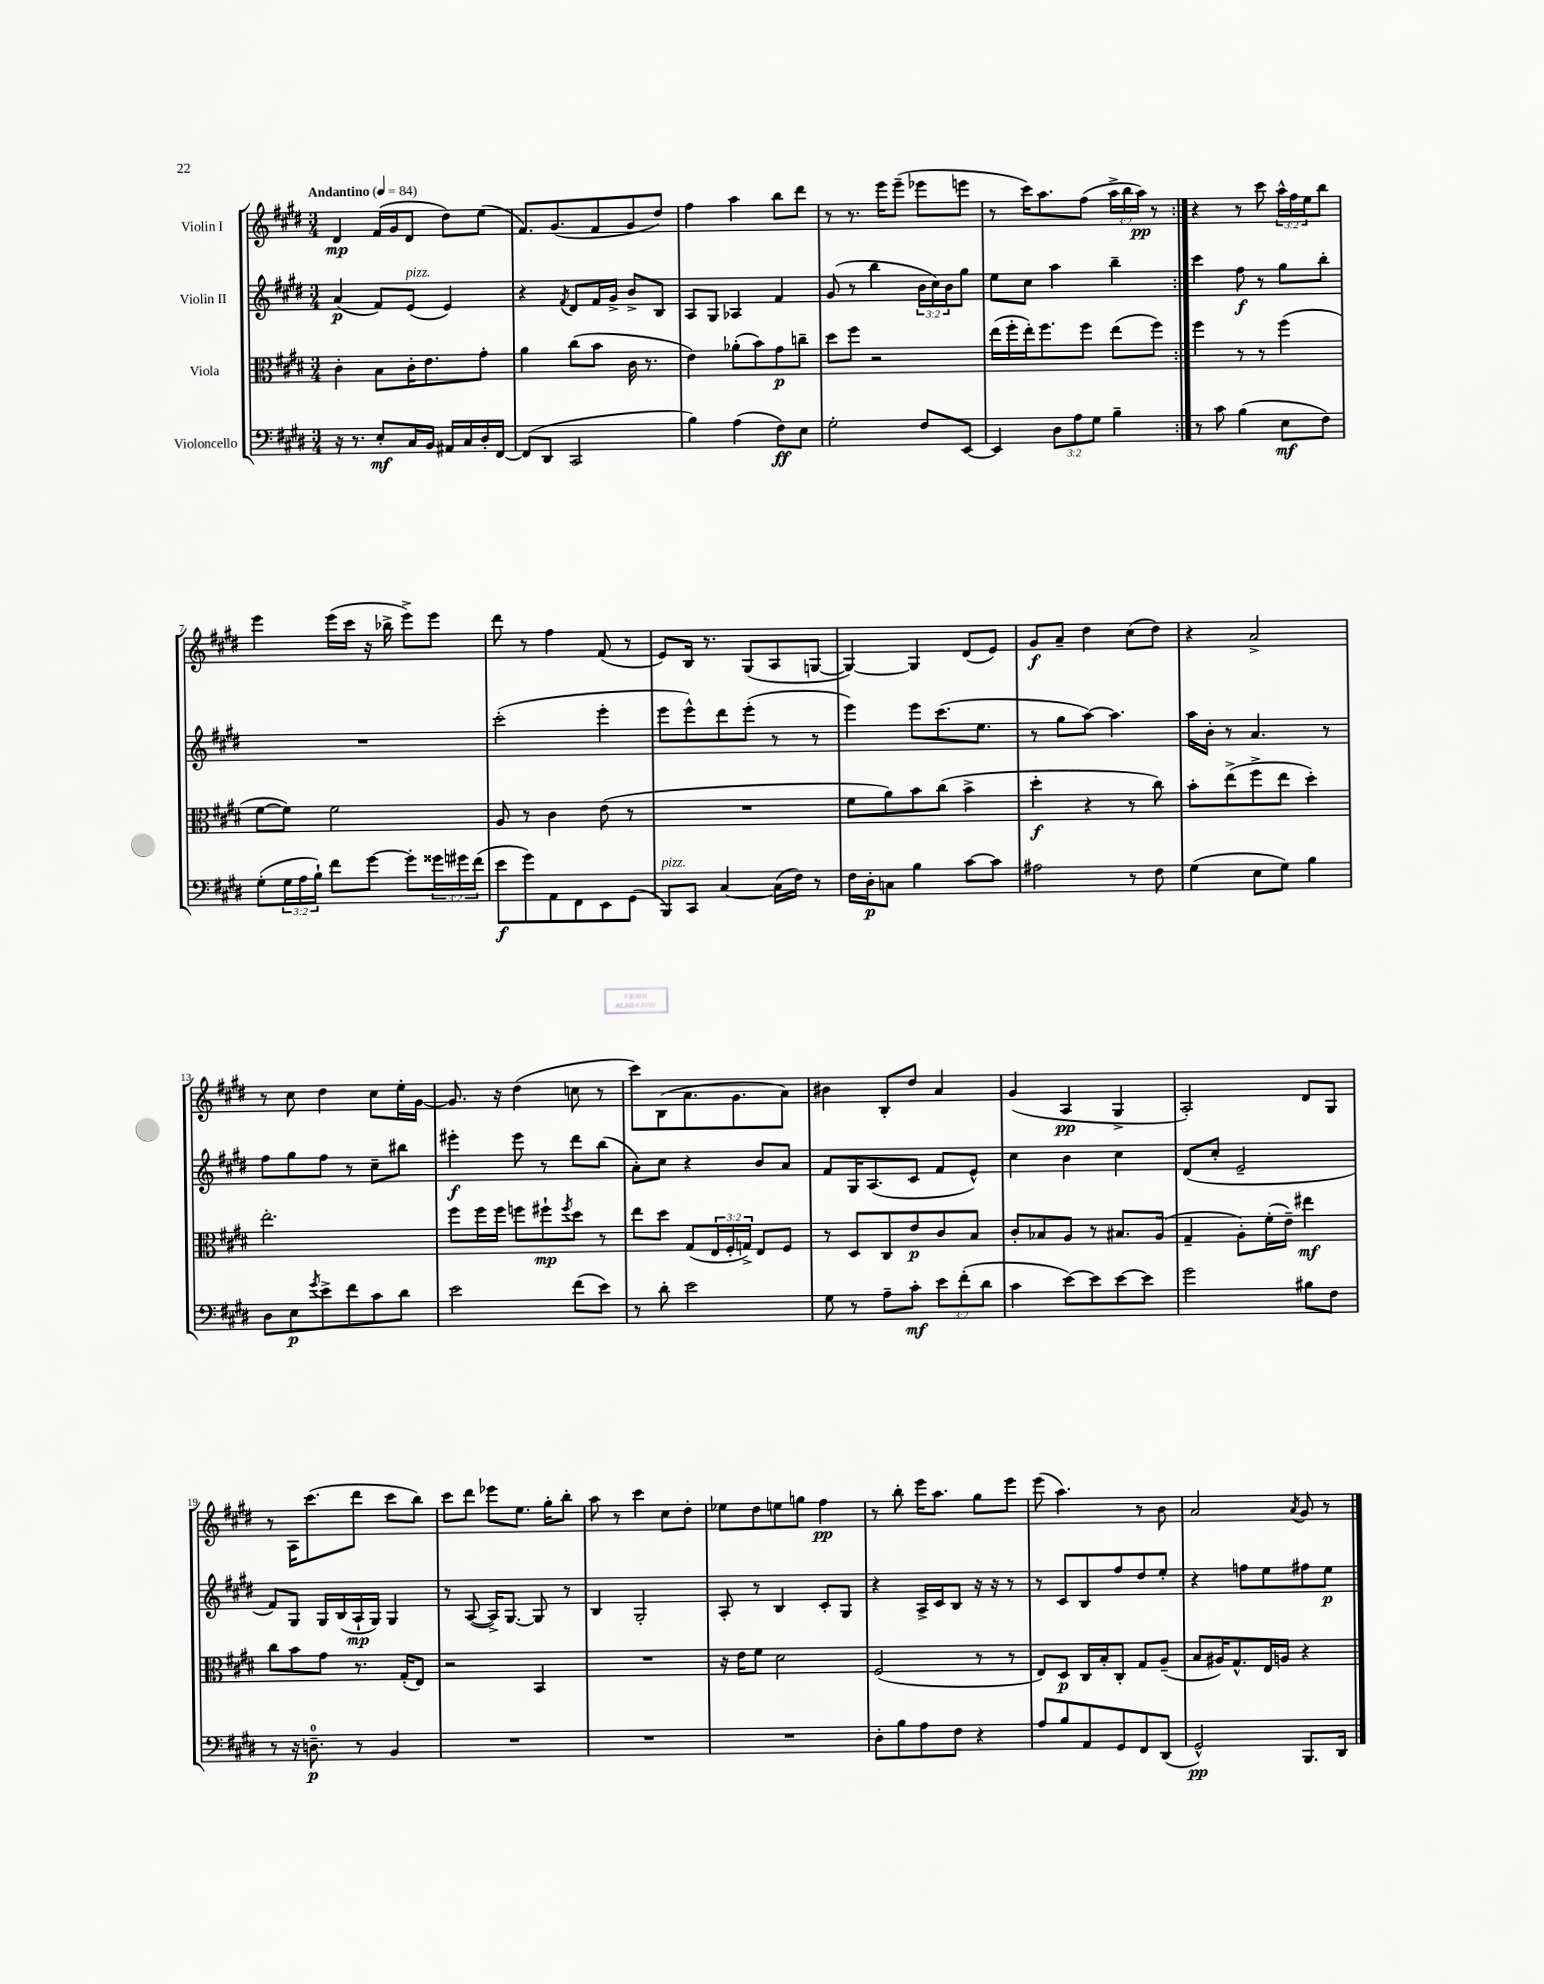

**kern	**kern	**kern	**kern
*staff4	*staff3	*staff2	*staff1
*clefF4	*clefC3	*clefG2	*clefG2
*k[f#c#g#d#]	*k[f#c#g#d#]	*k[f#c#g#d#]	*k[f#c#g#d#]
*M3/4	*M3/4	*M3/4	*M3/4
*MM84	*MM84	*MM84	*MM84
16r	4c#'	(4a	4d#
8.r	.	.	.
8E'	8B	8f#)	(16f#
.	.	.	16g#
16C#	16c#'	(8e	8d#
16BB	8.e	.	.
16AA#	.	4e)	8dd#)
16C#	.	.	.
16D#'	8g#'	.	(8ee
[16FF#	.	.	.
=	=	=	=
(8FF#]	4a	4r	8.f#)
8DD#	.	.	.
.	.	.	(8.g#
.	.	8qf#	.
2CC#	(8cc#	8d#	.
.	8b	16f#	8f#
.	.	16g#^	.
.	16c#	8b^	8g#
.	8.r	.	.
.	.	8B	8dd#)
=	=	=	=
4B)	4e)	8A	4ff#
.	.	8G#	.
(4A	(8a-'	4A-	4aa
.	8b)	.	.
8F#)	8g#	4f#	8bb
8E	8cc~	.	8ddd#
=	=	=	=
2G#'	8dd#	(8g#	8r
.	8ff#	8r	8.r
.	2r	4bb	.
.	.	.	16eee
.	.	.	(8eee~
8F#	.	24b	8eee-
.	.	24cc#)	.
.	.	24b	.
[8EE	.	8gg#	8eee
=	=	=	=
4EE]	(16ee	8ee	8r
.	16ff#'	.	.
.	16ee')	8cc#	16ccc#)
.	8.ff#	.	8.aa
12D#	.	4aa	.
12A	.	.	.
.	8ff#	.	(8ff#
12G#	.	.	.
4B~	(8ee	4bb~	24aa^
.	.	.	24bb
.	.	.	24aa)
.	8ff#)	.	8r
=:|!	=:|!	=:|!	=:|!
8r	4ff#	4ccc#	4r
8c#	.	.	.
(4B	8r	8ff#	8r
.	8r	8r	8ccc#
8E	(4ff#	8gg#	24aa^^
.	.	.	24ff#
.	.	.	24ee
8F#)	.	8bb'	8bb
=	=	=	=
(8G#'	[8f#	2.r	4eee
24G#	8f#])	.	.
24A	.	.	.
24B`)	.	.	.
8f#	2f#	.	(16eee
.	.	.	16ccc#
[8g#	.	.	16r
.	.	.	16bb-^
8g#']	.	.	8eee^)
24g##	.	.	8eee
24g#	.	.	.
(24f#	.	.	.
=	=	=	=
8e	8A	(2ccc#'	8ddd#
8g#)	8r	.	8r
8AA	4c#	.	4ff#
8FF#	.	.	.
8EE	(8e	4eee'	(8f#
(8GG#	8r	.	8r
=	=	=	=
8BBB)	2.r	8eee	8e)
8CC#	.	8eee^^)	16B
.	.	.	8.r
[4C#	.	8ddd#	.
.	.	(8eee'	(8G#
(16C#]	.	8r	8A
16F#)	.	.	.
8r	.	8r	[8G
=	=	=	=
16F#	8f#	4eee)	4G_)
16D#'	.	.	.
8C	8a)	.	.
4B	8b	8eee	4G]
.	(8cc#	(8.ccc#	.
[8c#	4b^	.	(8d#
.	.	8.ee	.
8c#]	.	.	8e)
=	=	=	=
2A#	4dd#'	8r	8g#
.	.	8gg#	8a~
.	4r	[8aa)	4dd#
.	.	4.aa]	.
8r	8r	.	(8cc#
8F#	8cc#)	.	8dd#)
=	=	=	=
(4G#	8b'	16aa	4r
.	.	16b'	.
.	(8ee^	8r	.
8E	8ff#^	4.a	2a^
8G#)	8ee	.	.
4B	4dd#')	.	.
.	.	8r	.
=	=	=	=
8D#	2.ee'	8ff#	8r
8E	.	8gg#	8cc#
8qg#	.	.	.
8e^	.	8ff#	4dd#
8f#	.	8r	.
8c#	.	8cc#~	8cc#
8d#	.	8bb#	16ee'
.	.	.	[16g#
=	=	=	=
2e	8ff#	4eee#'	8.g#]
.	16ff#	.	.
.	16ff#	.	16r
.	8ff	8eee#	(4dd#
.	8ff#`	8r	.
.	8qff#	.	.
(8f#	8dd#	8ddd#	8cc
8e)	8r	(8bb	8r
=	=	=	=
8r	8ee	8a')	8ccc#)
8d#'	8dd#	8cc#	(8B
2e	(8G#	4r	8.a
.	24E	.	.
.	24F#'	.	.
.	.	.	8.g#
.	24G^)	.	.
.	8E	8b	.
.	8F#	8a	8a)
=	=	=	=
8G#	8r	8f#	4b#
8r	8D#	16G#	.
.	.	(8.A	.
8A~	8C#	.	8B'
8c#'	8e	8c#	8dd#
12e	8c#	8f#	4a
(12f#'	.	.	.
.	8B	8e^^)	.
12d#	.	.	.
=	=	=	=
4c#	8c#'	4cc#	(4g#
.	8B-	.	.
[8e)	8A	4b	4A
8e]	8r	.	.
[8e	8.B#	4cc#	4G#^
8e]	.	.	.
.	(16A	.	.
=	=	=	=
2g#	4G#~	(8d#	2A')
.	.	8cc#'	.
.	8A')	2e~	.
.	(16f#'	.	.
.	16e~)	.	.
8B#	4ee#	.	8d#
8F#	.	.	8G#
=	=	=	=
8r	8cc#	8f#)	8r
16r	8b	8G#	16A
8.D~	.	.	(8.ccc#
.	8g#	16G#	.
.	.	(16B	.
8r	8.r	16A`	8ddd#
.	.	16G#)	.
4BB	.	4G#	8ccc#
.	(16G#'	.	.
.	8E)	.	8bb)
=	=	=	=
2.r	2r	8r	8ccc#
.	.	([8A	8ddd#
.	.	16A^])	8eee-
.	.	[8.G#	.
.	.	.	8.ee
.	4BB	8G#]	.
.	.	.	16gg#'
.	.	8r	8bb'
=	=	=	=
2.r	2.r	4B	8aa
.	.	.	8r
.	.	2G#'	4ccc#
.	.	.	8cc#
.	.	.	8dd#'
=	=	=	=
2.r	16r	8A'	8ee-
.	16e	.	.
.	8f#	8r	8dd#
.	2d#	4B	8ee
.	.	.	8gg
.	.	8c#'	4ff#
.	.	8G#	.
=	=	=	=
8D#'	(2F#	4r	8r
8B	.	.	8bb'
8A	.	16A^	16eee
.	.	16c#	8.aa
8F#	.	8B	.
4r	8r	16r	8gg#
.	.	16r	.
.	8r	8r	8eee
=	=	=	=
8A	8E)	8r	(8eee
8B	8D#	8c#	4.aa)
8AA	16C#	8B	.
.	16B'	.	.
8GG#	8C#'	8ff#	.
8FF#	8G#	8dd#	8r
(8DD#	(8A~	8ee'	8b
=	=	=	=
2GG#^^)	8B	4r	2a
.	16A#)	.	.
.	8.G#^^	.	.
.	.	8ff	.
.	16E	8ee	.
.	16A	.	.
.	.	.	8qa
8.BBB	4r	8ff#	8g#
.	.	8ee	8r
16DD#	.	.	.
==	==	==	==
*-	*-	*-	*-
